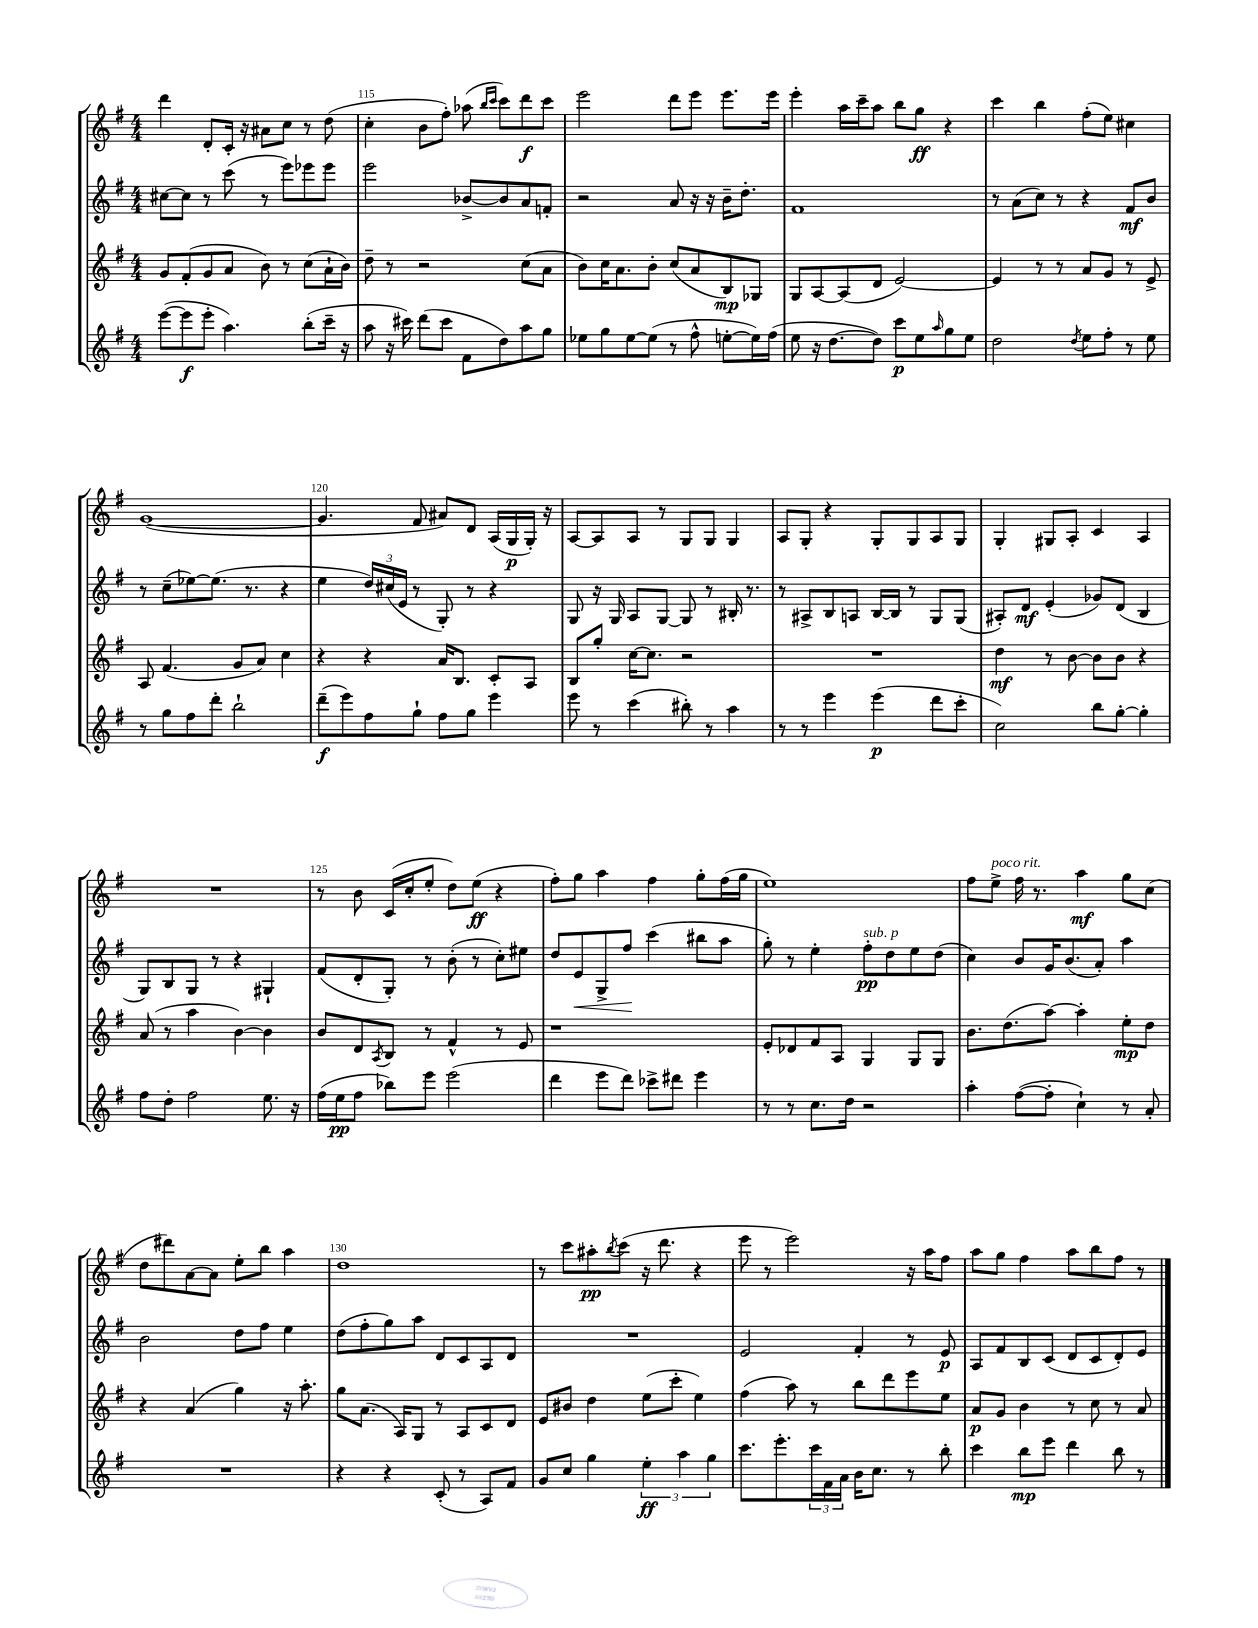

**kern	**dynam	**kern	**dynam	**kern	**dynam	**kern	**dynam
*part4	*part4	*part3	*part3	*part2	*part2	*part1	*part1
*staff4	*staff4	*staff3	*staff3	*staff2	*staff2	*staff1	*staff1
*clefG2	*	*clefG2	*	*clefG2	*	*clefG2	*
*k[f#]	*	*k[f#]	*	*k[f#]	*	*k[f#]	*
*M4/4	*	*M4/4	*	*M4/4	*	*M4/4	*
=114	=114	=114	=114	=114	=114	=114	=114
([8eee\L	.	8g/L	.	[8cc#X\L	.	4ddd\	.
8eee\]	f	(8f#'/	.	8cc#\J]	.	.	.
8eee'\J	.	8g/	.	8r	.	8d'/L	.
4.aa\)	.	8a/J	.	(8ccc\	.	16c'/Jk	.
.	.	.	.	.	.	16r	.
.	.	8b\)	.	8r	.	8a#X\L	.
.	.	8r	.	8eee\L)	.	8cc\J	.
(8bb'\L	.	(8cc\L	.	8eee-X\	.	8r	.
16ccc~\Jk	.	16a`\L	.	8eee-\J	.	(8dd\	.
16r	.	16b\JJ)	.	.	.	.	.
=115	=115	=115	=115	=115	=115	=115	=115
8aa\	.	8dd~\	.	2eee\	.	4cc'\	.
16r	.	8r	.	.	.	.	.
16ccc#X\)	.	.	.	.	.	.	.
(8ddd\L	.	2r	.	.	.	8b\L	.
8ccc#\J	.	.	.	.	.	8ff#'\J)	.
8f#\L	.	.	.	[8b-X^/L	.	(8aa-X\	.
.	.	.	.	.	.	16qqbb/LL	.
.	.	.	.	.	.	16qqccc/JJ	.
8dd\)	.	.	.	8b-/]	.	8ccc\L)	.
8aa\	.	(8cc\L	.	8a/	.	8ddd\	f
8gg\J	.	8a\J	.	8fn'/J	.	8ccc\J	.
=116	=116	=116	=116	=116	=116	=116	=116
8ee-X\L	.	8b\L)	.	2r	.	2eee\	.
8gg\	.	16cc\K	.	.	.	.	.
.	.	8.a\	.	.	.	.	.
[8ee-\	.	.	.	.	.	.	.
(8ee-\J]	.	8b'\J	.	.	.	.	.
8r	.	(8cc/L	.	8a/	.	8ddd\L	.
8ff#^^\	.	8a/	.	16r	.	8eee\J	.
.	.	.	.	16r	.	.	.
[8een'\L	.	8B/)	mp	16b~\KL	.	8.eee\L	.
.	.	.	.	8.dd'\J	.	.	.
16ee\L])	.	8G-X/J	.	.	.	.	.
(16ff#\JJ	.	.	.	.	.	16eee\Jk	.
=117	=117	=117	=117	=117	=117	=117	=117
8ee\	.	8G/L	.	1f#	.	4eee'\	.
16r	.	[8A/	.	.	.	.	.
[8.dd\L	.	.	.	.	.	.	.
.	.	(8A/]	.	.	.	16aa\LL	.
.	.	.	.	.	.	16ccc~\J	.
8dd\J])	.	8d/J	.	.	.	8aa\J	.
8ccc\L	p	[2e/)	.	.	.	8bb\L	.
8ee\	.	.	.	.	.	8gg\J	ff
16qqaa/	.	.	.	.	.	.	.
8gg\	.	.	.	.	.	4r	.
8ee\J	.	.	.	.	.	.	.
=118	=118	=118	=118	=118	=118	=118	=118
2dd\	.	4e/]	.	8r	.	4ccc\	.
.	.	.	.	(8a\L	.	.	.
.	.	8r	.	8cc\J)	.	4bb\	.
.	.	8r	.	8r	.	.	.
8qdd/	.	.	.	.	.	.	.
8ee\L	.	8a/L	.	4r	.	(8ff#'\L	.
8ff#'\J	.	8g/J	.	.	.	8ee\J)	.
8r	.	8r	.	8f#/L	mf	4cc#X\	.
8ee\	.	8e^/	.	8b/J	.	.	.
!!LO:LB:g=z
=119	=119	=119	=119	=119	=119	=119	=119
8r	.	8A/	.	8r	.	([1g	.
8gg\L	.	(4.f#/	.	(8cc~\L	.	.	.
8ff#\	.	.	.	[8ee-X\)	.	.	.
8ddd'\J	.	.	.	(8.ee-\J]	.	.	.
2bb`\	.	8g/L	.	.	.	.	.
.	.	.	.	8.r	.	.	.
.	.	8a/J)	.	.	.	.	.
.	.	4cc\	.	4r	.	.	.
=120	=120	=120	=120	=120	=120	=120	=120
(8ddd~\L	f	4r	.	4ee\	.	4.g/]	.
8eee\)	.	.	.	.	.	.	.
8ff#\	.	4r	.	24dd/LL)	.	.	.
.	.	.	.	(24cc#X/	.	.	.
.	.	.	.	24e/JJ	.	.	.
8gg`\J	.	.	.	8r	.	8f#/	.
8ff#\L	.	16a/KL	.	8G'/)	.	8a#X/L)	.
.	.	8.B/J	.	.	.	.	.
8gg\J	.	.	.	8r	.	8d/J	.
4eee\	.	8c'/L	.	4r	.	(16A/LL	.
.	.	.	.	.	.	16G/	p
.	.	8A/J	.	.	.	16G'/JJ)	.
.	.	.	.	.	.	16r	.
=121	=121	=121	=121	=121	=121	=121	=121
8eee\	.	8B/L	.	8G/	.	[8A/L	.
8r	.	8gg'/J	.	16r	.	8A/]	.
.	.	.	.	16G/	.	.	.
(4ccc\	.	[16cc\KL	.	8A/L	.	8A/J	.
.	.	8.cc\J]	.	.	.	.	.
.	.	.	.	[8G/J	.	8r	.
8bb#X'\)	.	2r	.	8G/]	.	8G/L	.
8r	.	.	.	8r	.	8G/J	.
4aa\	.	.	.	16B#X'/	.	4G/	.
.	.	.	.	8.r	.	.	.
=122	=122	=122	=122	=122	=122	=122	=122
8r	.	1r	.	8r	.	8A/L	.
8r	.	.	.	8A#X^/L	.	8G'/J	.
4eee\	.	.	.	8B/	.	4r	.
.	.	.	.	8An/J	.	.	.
(4eee\	p	.	.	[16B/LL	.	8G'/L	.
.	.	.	.	16B/JJ]	.	.	.
.	.	.	.	8r	.	8G/	.
8ddd\L	.	.	.	8G/L	.	8A/	.
8ccc'\J	.	.	.	(8G/J	.	8G/J	.
=123	=123	=123	=123	=123	=123	=123	=123
2cc\)	.	4dd\	mf	8A#X'/L)	.	4G'/	.
.	.	.	.	8d/J	mf	.	.
.	.	8r	.	(4e'/	.	8G#X/L	.
.	.	[8b\	.	.	.	8A'/J	.
8bb\L	.	8b\L]	.	8g-X/L)	.	4c/	.
[8gg'\J	.	8b\J	.	(8d/J	.	.	.
4gg'\]	.	4r	.	4B/	.	4A/	.
!!LO:LB:g=z
=124	=124	=124	=124	=124	=124	=124	=124
8ff#\L	.	(8a/	.	8G/L)	.	1r	.
8dd'\J	.	8r	.	8B/	.	.	.
2ff#\	.	4aa\	.	8G/J	.	.	.
.	.	.	.	8r	.	.	.
.	.	[4b\)	.	4r	.	.	.
8.ee\	.	4b\]	.	4G#X`/	.	.	.
16r	.	.	.	.	.	.	.
=125	=125	=125	=125	=125	=125	=125	=125
(16ff#\LL	.	8b/L	.	(8f#/L	.	8r	.
16ee\J	pp	.	.	.	.	.	.
8ff#\J	.	8d/	.	8d'/	.	8b\	.
.	.	8qA/	.	.	.	.	.
8bb-X\L)	.	8B/J	.	8G'/J)	.	(16c/LL	.
.	.	.	.	.	.	16cc'/J	.
8eee\J	.	8r	.	8r	.	8ee'/J	.
(2eee\	.	4f#^^/	.	(8b'\	.	8dd\L)	.
.	.	.	.	8r	.	(8ee\J	ff
.	.	8r	.	8cc'\L)	.	4r	.
.	.	8e/	.	8ee#X\J	.	.	.
=126	=126	=126	=126	=126	=126	=126	=126
4ddd\	.	1r	.	8dd/L	.	8ff#'\L)	.
!	!	!	!	!	!LO:HP:b	!	!
.	.	.	.	8e/	<	8gg\J	.
8eee\L	.	.	.	8G^/	.	4aa\	.
8ddd\J)	.	.	.	8ff#/J	.	.	.
8ccc-X^\L	.	.	.	(4ccc\	[	4ff#\	.
8ddd#X\J	.	.	.	.	.	.	.
4eee\	.	.	.	8bb#X\L	.	8gg'\L	.
.	.	.	.	8aa\J	.	(16ff#\L	.
.	.	.	.	.	.	16gg\JJ	.
=127	=127	=127	=127	=127	=127	=127	=127
8r	.	8e'/L	.	8gg'\)	.	1ee)	.
8r	.	8d-X/	.	8r	.	.	.
8.cc\L	.	8f#/	.	4ee'\	.	.	.
.	.	8A/J	.	.	.	.	.
16dd\Jk	.	.	.	.	.	.	.
!	!	!	!	!LO:TX:a:i:t=sub. p	!	!	!
2r	.	4G/	.	8ff#'\L	pp	.	.
.	.	.	.	8dd\	.	.	.
.	.	8G/L	.	8ee\	.	.	.
.	.	8G/J	.	(8dd\J	.	.	.
=128	=128	=128	=128	=128	=128	=128	=128
4aa'\	.	8.b\L	.	4cc\)	.	8ff#\L	.
!	!	!	!	!	!	!LO:TX:a:i:t=poco rit.	!
.	.	.	.	.	.	8ee^\J	.
.	.	(8.dd\	.	.	.	.	.
([8ff#\L	.	.	.	8b/L	.	16ff#\	.
.	.	.	.	.	.	8.r	.
8ff#'\J]	.	[8aa\J)	.	16g/K	.	.	.
.	.	.	.	(8.b/	.	.	.
4cc`\)	.	4aa'\]	.	.	.	4aa\	mf
.	.	.	.	8a'/J)	.	.	.
8r	.	8ee'\L	mp	4aa\	.	8gg\L	.
8a'/	.	8dd\J	.	.	.	(8cc\J	.
!!LO:LB:g=z
=129	=129	=129	=129	=129	=129	=129	=129
1r	.	4r	.	2b\	.	8dd\L	.
.	.	.	.	.	.	8ddd#X\)	.
.	.	(4a/	.	.	.	[8a\	.
.	.	.	.	.	.	8a\J]	.
.	.	4gg\)	.	8dd\L	.	8ee'\L	.
.	.	.	.	8ff#\J	.	8bb\J	.
.	.	16r	.	4ee\	.	4aa\	.
.	.	8.aa'\	.	.	.	.	.
=130	=130	=130	=130	=130	=130	=130	=130
4r	.	8gg\L	.	(8dd\L	.	1dd	.
.	.	(8.a\J	.	8ff#'\	.	.	.
4r	.	.	.	8gg\)	.	.	.
.	.	16A/KL)	.	.	.	.	.
.	.	8G/J	.	8aa\J	.	.	.
(8c'/	.	8r	.	8d/L	.	.	.
8r	.	8A/L	.	8c/	.	.	.
8A/L)	.	8c/	.	8A/	.	.	.
8f#/J	.	8d/J	.	8d/J	.	.	.
=131	=131	=131	=131	=131	=131	=131	=131
8g/L	.	8e/L	.	1r	.	8r	.
8cc/J	.	8b#X/J	.	.	.	8ccc\L	.
4gg\	.	4dd\	.	.	.	8aa#X'\	pp
.	.	.	.	.	.	8qbb/	.
.	.	.	.	.	.	(8ccc\J	.
6ee'\	ff	(8ee\L	.	.	.	16r	.
.	.	.	.	.	.	8.ddd\	.
.	.	8ccc'\J	.	.	.	.	.
6aa\	.	.	.	.	.	.	.
.	.	4ee\)	.	.	.	4r	.
6gg\	.	.	.	.	.	.	.
=132	=132	=132	=132	=132	=132	=132	=132
8.ccc\L	.	(4ff#\	.	2e/	.	8eee\	.
.	.	.	.	.	.	8r	.
8.eee'\	.	.	.	.	.	.	.
.	.	8aa\)	.	.	.	2eee\)	.
24ccc\L	.	8r	.	.	.	.	.
24f#\	.	.	.	.	.	.	.
24a\JJ	.	.	.	.	.	.	.
16b\KL	.	8bb\L	.	4f#'/	.	.	.
8.cc\J	.	.	.	.	.	.	.
.	.	8ddd\	.	.	.	.	.
8r	.	8eee\	.	8r	.	16r	.
.	.	.	.	.	.	16aa\KL	.
8bb'\	.	8ee\J	.	8e/	p	8ff#\J	.
=133	=133	=133	=133	=133	=133	=133	=133
4ccc\	.	8a/L	p	8A/L	.	8aa\L	.
.	.	8g/J	.	8f#/	.	8gg\J	.
8bb\L	mp	4b\	.	8B/	.	4ff#\	.
8eee\J	.	.	.	(8c/J	.	.	.
4ddd\	.	8r	.	8d/L	.	8aa\L	.
.	.	8cc\	.	8c/	.	8bb\	.
8bb\	.	8r	.	8d'/)	.	8ff#\J	.
8r	.	8a/	.	8e/J	.	8r	.
==	==	==	==	==	==	==	==
*-	*-	*-	*-	*-	*-	*-	*-
